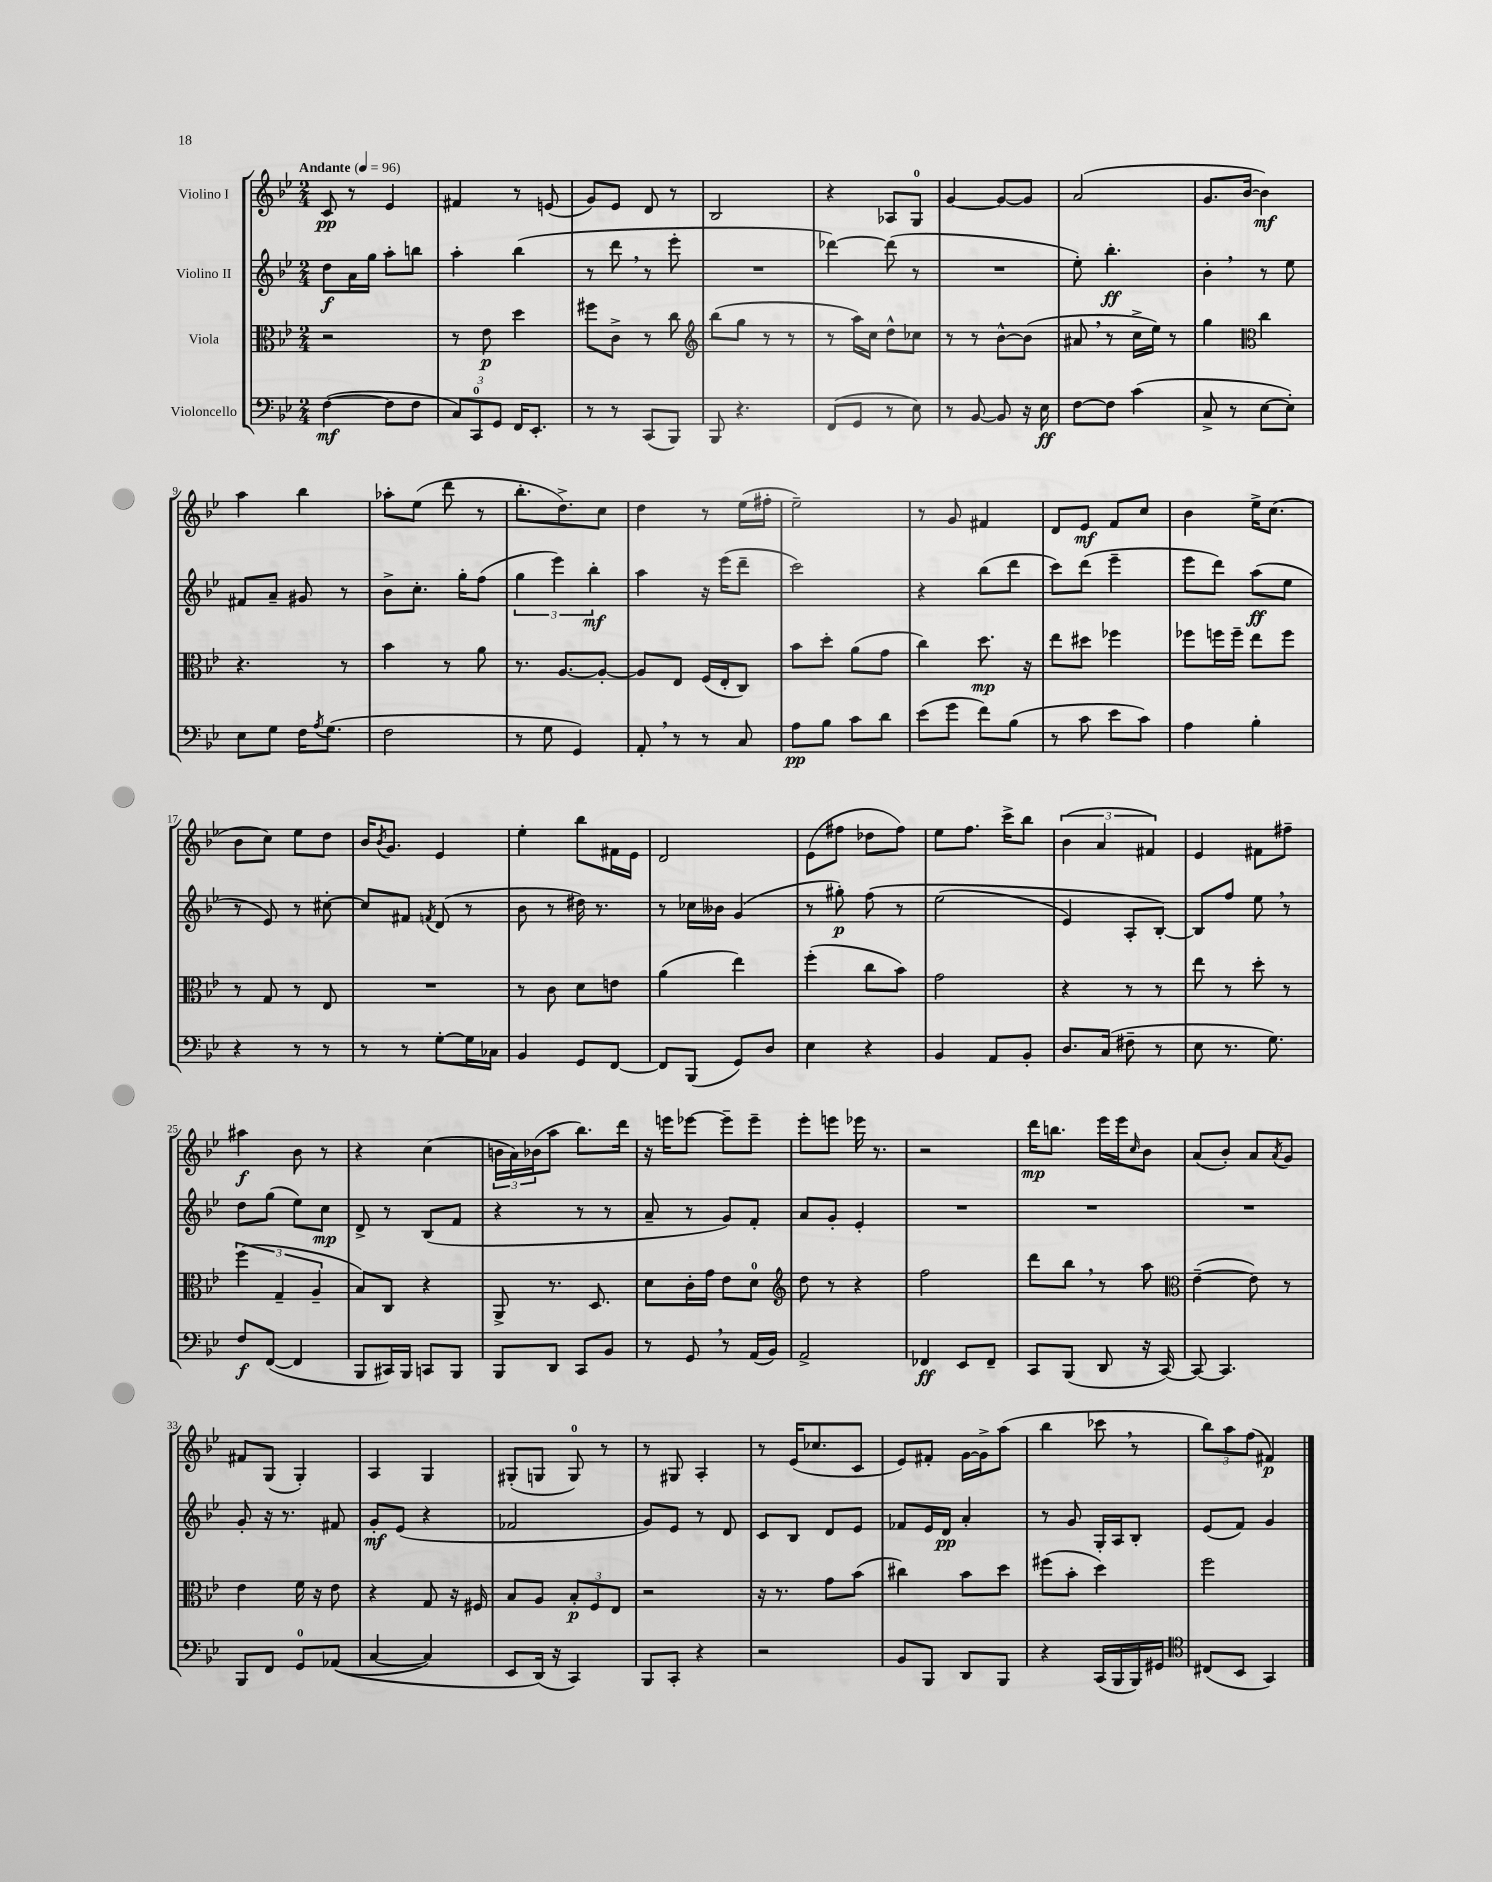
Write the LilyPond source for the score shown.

<<
\new StaffGroup <<
\new Staff = "s0" \with { instrumentName = "Violino I" } {
    \clef treble \key bes \major \numericTimeSignature \time 2/4 \tempo "Andante" 4 = 96
    c'8\pp r8 ees'4 |
    fis'4 r8 e'8( |
    g'8) ees'8 d'8 r8 |
    bes2 |
    r4 aes8 g8-0 |
    g'4~ g'8~ g'8 |
    a'2( |
    g'8. bes'16~ bes'4\mf) |
    a''4 bes''4 |
    aes''8-. ees''8( d'''8 r8 |
    bes''8.-. d''8.->) c''8 |
    d''4 r8 ees''16( fis''16-. |
    ees''2--) |
    r8 g'8 fis'4 |
    d'8 ees'8\mf f'8 c''8 |
    bes'4 ees''16-> c''8.( |
    bes'8 c''8) ees''8 d''8 |
    bes'16 \acciaccatura { bes'8 } g'8. ees'4 |
    ees''4-. bes''8 fis'16 ees'16 |
    d'2 |
    ees'8( fis''8 des''8 fis''8) |
    ees''8 f''8. c'''16-> bes''8 |
    \tuplet 3/2 { bes'4( a'4 fis'4) } |
    ees'4 fis'8 fis''8-- |
    ais''4\f bes'8 r8 |
    r4 c''4( |
    \tuplet 3/2 { b'16 a'16) bes'16( } a''8 bes''8.) d'''16 |
    r16 e'''16 ees'''8~ ees'''8-- ees'''8-- |
    ees'''8-. e'''8 ees'''16 r8. |
    r2 |
    d'''16\mp b''8. ees'''16 ees'''16 \grace { c''16 } bes'8 |
    a'8( bes'8-.) a'8 \acciaccatura { a'8 } g'8 |
    fis'8 g8( g4-.) |
    a4 g4 |
    gis8-.( g8 g8-0) r8 |
    r8 gis8 a4-. |
    r8 ees'16( ces''8. c'8 |
    ees'8) fis'8-. g'16~ g'16-> a''8( |
    bes''4 ces'''8 \breathe r8 |
    \tuplet 3/2 { bes''8) a''8 f''8( } fis'4\p) \bar "|." |
}
\new Staff = "s1" \with { instrumentName = "Violino II" } {
    \clef treble \key bes \major \numericTimeSignature \time 2/4
    d''8\f a'16 g''16 a''8-. b''8 |
    a''4-. bes''4( |
    r8 d'''8 \breathe r8 ees'''8-. |
    R2 |
    des'''4~) des'''8( r8 |
    R2 |
    ees''8-.) bes''4.-.\ff |
    bes'4-. \breathe r8 ees''8 |
    fis'8 a'8-- gis'8 r8 |
    bes'8-> c''8.-. g''16-. f''8( |
    \tuplet 3/2 { g''4 ees'''4) bes''4-.\mf } |
    a''4 r16 ees'''16( d'''8-- |
    c'''2) |
    r4 bes''8( d'''8 |
    c'''8) d'''8( ees'''4-- |
    ees'''8 d'''8) a''8\ff( ees''8 |
    r8 ees'8) r8 cis''8~-. |
    cis''8 fis'8 \acciaccatura { f'8 } d'8( r8 |
    bes'8 r8 dis''16) r8. |
    r8 ces''16 beses'16 g'4( |
    r8 gis''8-.\p) f''8\( r8 |
    ees''2( |
    ees'4) a8-. bes8~-.\) |
    bes8 f''8 ees''8 \breathe r8 |
    d''8 g''8( ees''8) c''8\mp |
    d'8-> r8 bes8( f'8 |
    r4 r8 r8 |
    a'8-- r8 g'8) f'8-. |
    a'8 g'8-. ees'4-. |
    R2 |
    R2 |
    R2 |
    g'8-. r16 r8. fis'8 |
    g'8-.\mf ees'8( r4 |
    fes'2 |
    g'8) ees'8 r8 d'8 |
    c'8 bes8 d'8 ees'8 |
    fes'8 ees'16 d'16\pp a'4-. |
    r8 g'8 g16-. a16 bes8-. |
    ees'8( f'8) g'4 \bar "|." |
}
\new Staff = "s2" \with { instrumentName = "Viola" } {
    \clef alto \key bes \major \numericTimeSignature \time 2/4
    r2 |
    r8 ees'8\p d''4 |
    fis''8 c'8-> r8 c''8 |
    \clef treble bes''8( g''8 r8 r8 |
    r8 a''16) c''16 d''8-^ ces''8 |
    r8 r8 bes'8~-^ bes'8( |
    ais'8 \breathe r8 c''16-> ees''16) r8 |
    g''4 \clef alto c''4 |
    r4. r8 |
    bes'4 r8 a'8 |
    r8. a8.~ a8~-. |
    a8 ees8 f16( ees16-. c8) |
    bes'8 d''8-. a'8( g'8 |
    c''4) d''8.\mp r16 |
    ees''8 dis''8 fes''4 |
    fes''8 f''16 f''16-- ees''8 f''8 |
    r8 g8 r8 ees8 |
    R2 |
    r8 c'8 d'8 e'8 |
    a'4( ees''4) |
    f''4-.( c''8 bes'8) |
    g'2 |
    r4 r8 r8 |
    ees''8 r8 d''8-. r8 |
    \tuplet 3/2 { f''4( g4-- a4-- } |
    bes8) c8 r4 |
    a,8-> r8. d8. |
    d'8 c'16-. g'16 ees'8 d'8-0 |
    \clef treble d''8 r8 r4 |
    f''2 |
    d'''8 bes''8 \breathe r8 a''8 |
    \clef alto ees'4~--( ees'8) r8 |
    ees'4 f'16 r16 ees'8 |
    r4 g8 r16 fis16 |
    bes8 a8 \tuplet 3/2 { bes8-.\p f8 ees8 } |
    r2 |
    r16 r8. g'8 bes'8( |
    cis''4) bes'8 d''8 |
    fis''8( bes'8-. d''4) |
    f''2 \bar "|." |
}
\new Staff = "s3" \with { instrumentName = "Violoncello" } {
    \clef bass \key bes \major \numericTimeSignature \time 2/4
    f4~\mf( f8 f8 |
    \tuplet 3/2 { c8) c,8-0 g,8 } f,16 ees,8.-. |
    r8 r8 c,8( bes,,8) |
    bes,,8 r4. |
    f,8( g,8 r8 ees8) |
    r8 bes,8~ bes,8 r16 ees16\ff |
    f8~ f8 c'4( |
    c8-> r8 ees8~ ees8-.) |
    ees8 g8 f16 \acciaccatura { a8 } g8.( |
    f2 |
    r8 g8 g,4) |
    a,8-. \breathe r8 r8 c8 |
    a8\pp bes8 c'8 d'8 |
    ees'8( g'8 f'8) bes8( |
    r8 c'8 ees'8 c'8) |
    a4 bes4-. |
    r4 r8 r8 |
    r8 r8 g8~-. g16 ces16 |
    bes,4 g,8 f,8~ |
    f,8 bes,,8( g,8) d8 |
    ees4 r4 |
    bes,4 a,8 bes,8-. |
    d8. c16( fis8-- r8 |
    ees8 r8. g8.) |
    f8\f f,8~( f,4 |
    bes,,8 cis,16) bes,,16 c,8 bes,,8 |
    bes,,8 d,8 c,8 bes,8 |
    r8 g,8 \breathe r8 a,16( bes,16) |
    a,2-> |
    fes,4\ff ees,8 fes,8-- |
    c,8 bes,,8( d,8 r16 c,16~) |
    c,8~ c,4. |
    bes,,8 f,8 g,8-0 aes,8(\( |
    c4~ c4) |
    ees,8 d,16(\) r16 c,4) |
    bes,,8 c,8-. r4 |
    r2 |
    bes,8 bes,,8 d,8 bes,,8 |
    r4 c,16( bes,,16 bes,,16) gis,16 |
    \clef tenor cis8( bes,8 g,4) \bar "|." |
}
>>
>>
